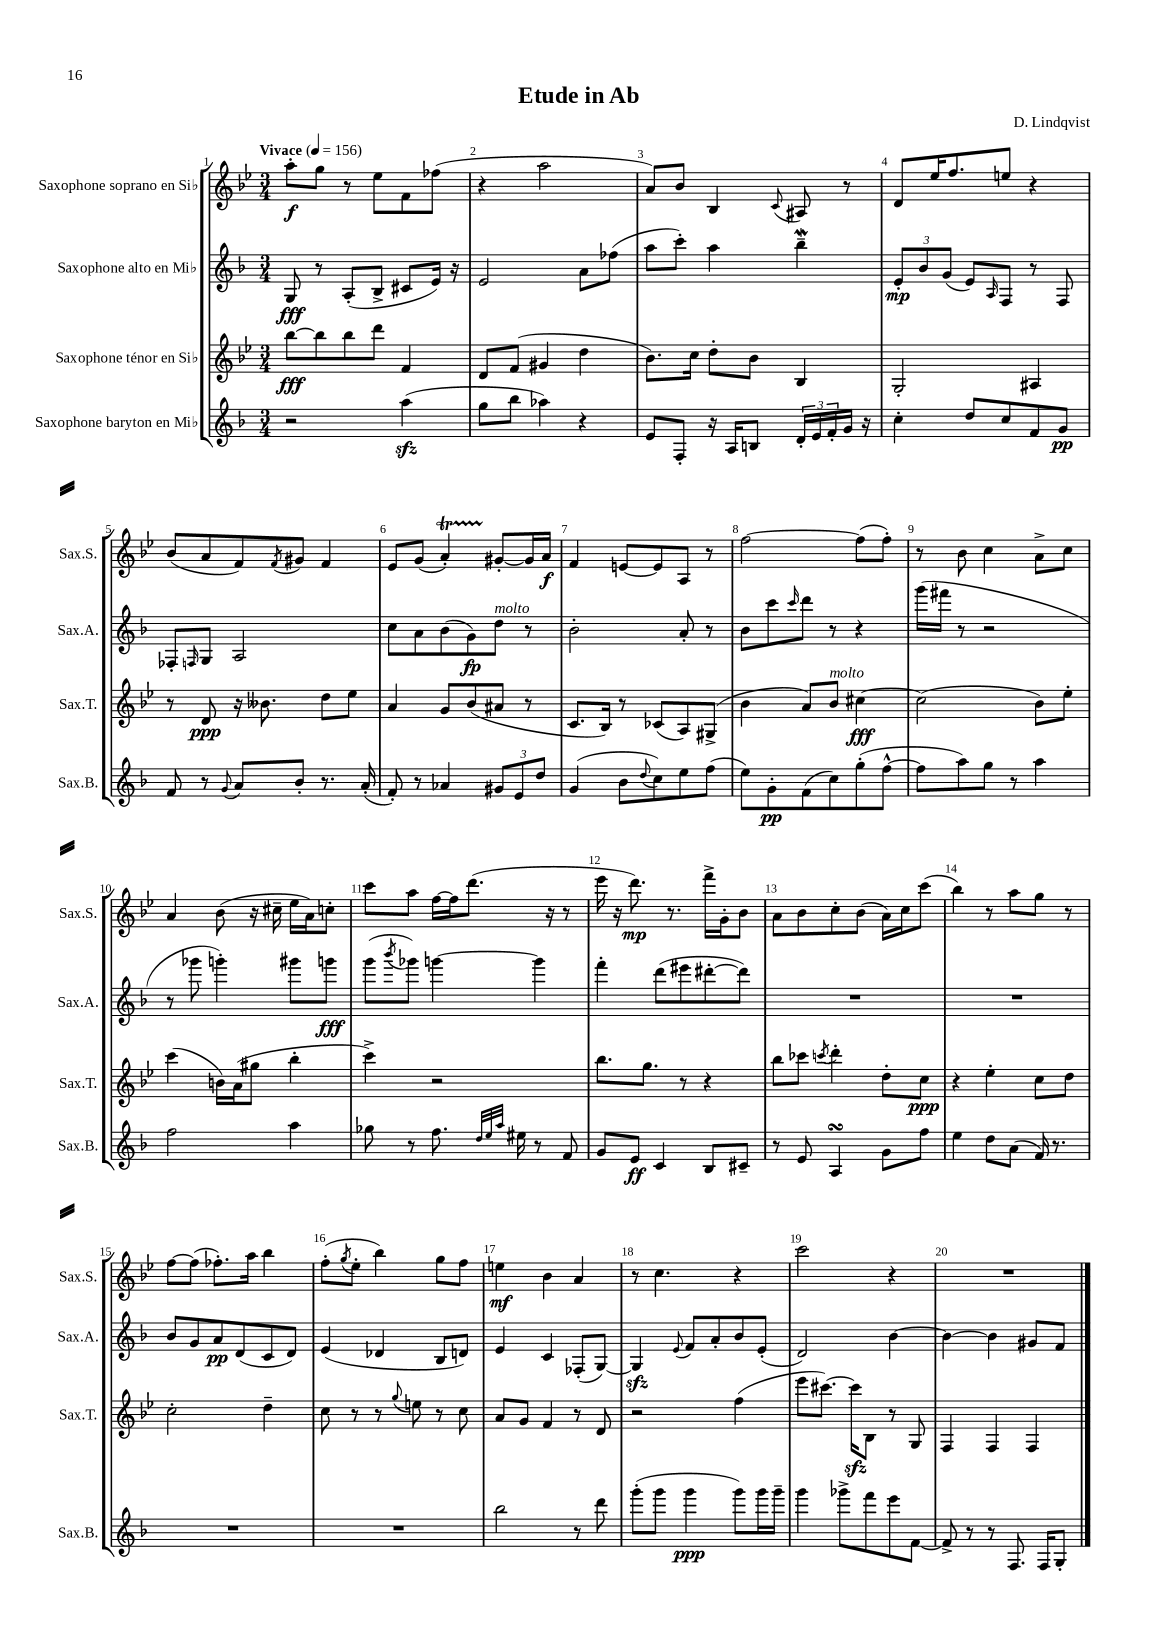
\header { title = "Etude in Ab" composer = "D. Lindqvist" }
<<
\new StaffGroup <<
\new Staff = "s0" \with { instrumentName = "Saxophone soprano en Sib" shortInstrumentName = "Sax.S." } {
    \clef treble \key bes \major \numericTimeSignature \time 3/4 \tempo "Vivace" 4 = 156
    a''8-.\f g''8 r8 ees''8 f'8 fes''8( |
    r4 a''2 |
    a'8) bes'8 bes4 \appoggiatura { c'8 } ais8 r8 |
    d'8 ees''16 f''8. e''8 r4 |
    bes'8( a'8 f'8) \acciaccatura { f'8 } gis'8 f'4 |
    ees'8 g'8( a'4-.\startTrillSpan) gis'8~-.\stopTrillSpan gis'16 a'16\f |
    f'4 e'8~ e'8 a8 r8 |
    f''2~ f''8( f''8-.) |
    r8 bes'8 c''4 a'8-> c''8 |
    a'4 bes'8( r16 cis''16-- ees''16 a'16) c''8-. |
    c'''8 a''8 f''16~ f''16 d'''8.( r16 r8 |
    ees'''16 r16 d'''8.\mp) r8. f'''16-> g'16-. bes'8 |
    a'8 bes'8 c''8-. bes'8( a'16) c''16 c'''8( |
    bes''4) r8 a''8 g''8 r8 |
    f''8~ f''8( fes''8.-.) a''16 bes''4 |
    f''8-.( \acciaccatura { g''8 } ees''8-. bes''4) g''8 f''8 |
    e''4\mf bes'4 a'4 |
    r8 c''4. r4 |
    c'''2 r4 |
    R2. \bar "|." |
}
\new Staff = "s1" \with { instrumentName = "Saxophone alto en Mib" shortInstrumentName = "Sax.A." } {
    \clef treble \key f \major \numericTimeSignature \time 3/4
    g8\fff r8 a8-.( bes8-> cis'8 e'16) r16 |
    e'2 a'8 fes''8( |
    a''8 c'''8-.) a''4 bes''4--\mordent |
    \tuplet 3/2 { e'8-.\mp bes'8 g'8( } e'8) \grace { a16 } f8 r8 f8 |
    fes8-. \grace { f16 } g8 a2 |
    c''8 a'8 bes'8( g'8\fp) d''8^\markup { \italic "molto" } r8 |
    bes'2-. a'8-. r8 |
    bes'8 c'''8 \grace { c'''16 } d'''8 r8 r4 |
    g'''16( fis'''16 r8 r2 |
    r8 ges'''8 g'''4-.) gis'''8 g'''8\fff |
    g'''8( \acciaccatura { bes'''8 } ges'''8) g'''4~ g'''4 |
    f'''4-. d'''8( eis'''8 dis'''8~-. dis'''8) |
    R2. |
    R2. |
    bes'8 g'8 a'8\pp d'8( c'8 d'8) |
    e'4( des'4 bes8 d'8) |
    e'4 c'4 fes8-.( g8~) |
    g4\sfz \appoggiatura { e'8 } f'8 a'8-. bes'8 e'8-.( |
    d'2) bes'4~ |
    bes'4~ bes'4 gis'8 f'8 \bar "|." |
}
\new Staff = "s2" \with { instrumentName = "Saxophone ténor en Sib" shortInstrumentName = "Sax.T." } {
    \clef treble \key bes \major \numericTimeSignature \time 3/4
    bes''8~\fff bes''8 bes''8 d'''8 f'4 |
    d'8 f'8( gis'4 d''4 |
    bes'8.) c''16 d''8-. bes'8 bes4 |
    g2-. ais4 |
    r8 d'8\ppp r16 beses'8. d''8 ees''8 |
    a'4 g'8 bes'8( ais'8 r8 |
    c'8. bes16) r8 ces'8( a8) gis8->( |
    bes'4 a'8) bes'8^\markup { \italic "molto" } cis''4~\fff |
    cis''2( bes'8) ees''8-. |
    c'''4( b'16) a'16( gis''8 bes''4-. |
    c'''4->) r2 |
    bes''8. g''8. r8 r4 |
    bes''8 ces'''8 \acciaccatura { c'''8 } d'''4-. d''8-. c''8\ppp |
    r4 ees''4-. c''8 d''8 |
    c''2-. d''4-- |
    c''8 r8 r8 \appoggiatura { g''8 } e''8 r8 c''8 |
    a'8 g'8 f'4 r8 d'8 |
    r2 f''4( |
    ees'''8 cis'''8.~) cis'''16\sfz bes8 r8 g8 |
    f4 f4 f4 \bar "|." |
}
\new Staff = "s3" \with { instrumentName = "Saxophone baryton en Mib" shortInstrumentName = "Sax.B." } {
    \clef treble \key f \major \numericTimeSignature \time 3/4
    r2 a''4\sfz( |
    g''8 bes''8 aes''4) r4 |
    e'8 f8-. r16 a16 b8 \tuplet 3/2 { d'16-. e'16 f'16-. } g'16 r16 |
    c''4-. d''8 c''8 f'8 g'8\pp |
    f'8 r8 \appoggiatura { g'8 } a'8 bes'8-. r8. a'16-.( |
    f'8-.) r8 aes'4 \tuplet 3/2 { gis'8 e'8 d''8 } |
    g'4( bes'8 \appoggiatura { d''8 } c''8) e''8 f''8( |
    e''8) g'8-.\pp f'8( c''8) g''8-.( f''8~-^ |
    f''8 a''8) g''8 r8 a''4 |
    f''2 a''4 |
    ges''8 r8 f''8. \grace { d''32 e''32 a''32 } eis''16 r8 f'8 |
    g'8 e'8\ff c'4 bes8 cis'8-- |
    r8 e'8 a4\turn g'8 f''8 |
    e''4 d''8 a'8( f'16) r8. |
    R2. |
    R2. |
    bes''2 r8 d'''8 |
    g'''8-.( g'''8 g'''4\ppp g'''8) g'''16 g'''16-- |
    g'''4 ges'''8-> f'''8 e'''8 f'8~ |
    f'8-> r8 r8 f8. f16 g8-. \bar "|." |
}
>>
>>
\layout { \context { \Score \override BarNumber.break-visibility = ##(#f #t #t) barNumberVisibility = #all-bar-numbers-visible } }
